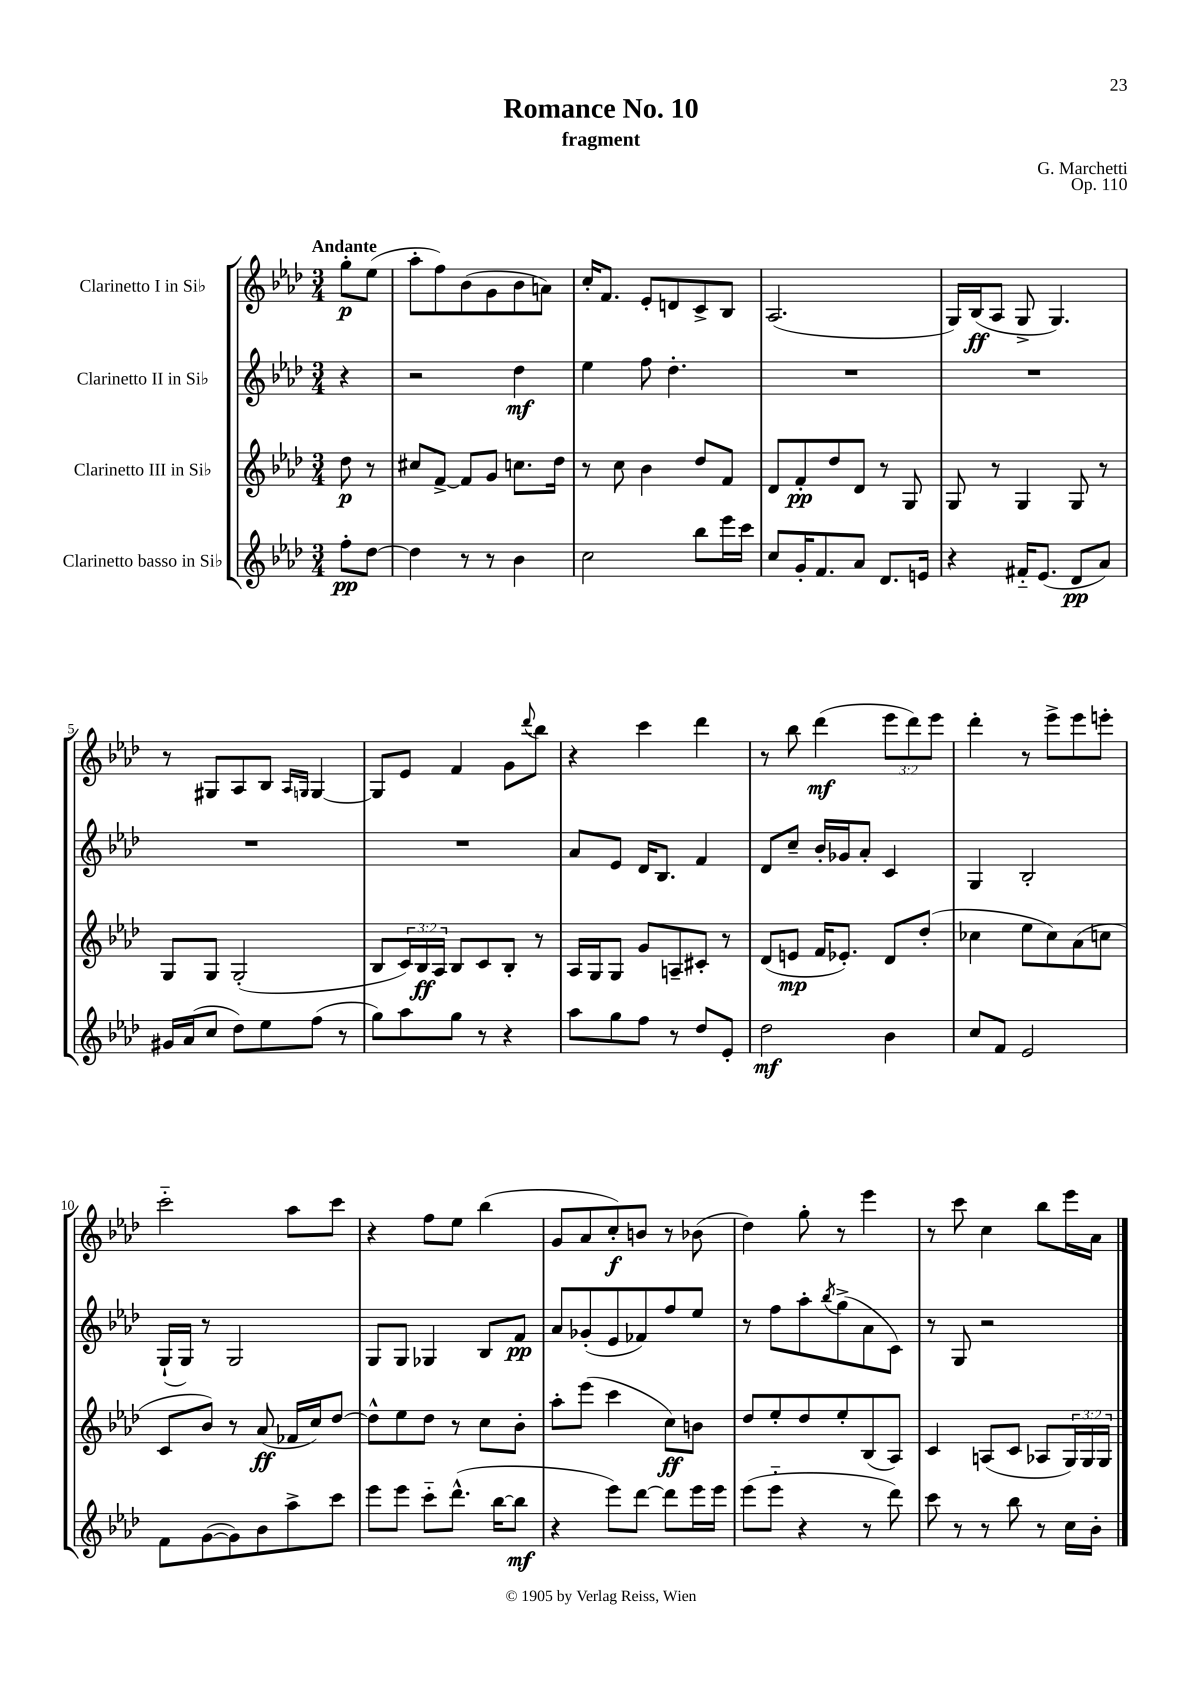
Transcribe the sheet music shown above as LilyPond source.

\header { title = "Romance No. 10" composer = "G. Marchetti" subtitle = "fragment" opus = "Op. 110" }
<<
\new StaffGroup <<
\new Staff = "s0" \with { instrumentName = "Clarinetto I in Sib" } {
    \clef treble \key aes \major \numericTimeSignature \time 3/4 \override Staff.TupletNumber.text = #tuplet-number::calc-fraction-text \partial 4 \tempo "Andante"
    g''8-.\p ees''8( |
    aes''8-. f''8) bes'8( g'8 bes'8 a'8) |
    c''16-. f'8. ees'8-. d'8 c'8-> bes8 |
    aes2.( |
    g16) bes16\ff( aes8 g8-> g4.) |
    r8 gis8 aes8 bes8 \grace { aes16 g16 } g4~ |
    g8 ees'8 f'4 g'8 \appoggiatura { des'''8 } bes''8 |
    r4 c'''4 des'''4 |
    r8 bes''8 des'''4\mf( \tuplet 3/2 { ees'''8 des'''8) ees'''8 } |
    des'''4-. r8 ees'''8-> ees'''8 e'''8-. |
    c'''2-_ aes''8 c'''8 |
    r4 f''8 ees''8 bes''4( |
    g'8 aes'8 c''8-.\f) b'8 r8 bes'8( |
    des''4) g''8-. r8 ees'''4 |
    r8 c'''8 c''4 bes''8 ees'''16 aes'16 \bar "|." |
}
\new Staff = "s1" \with { instrumentName = "Clarinetto II in Sib" } {
    \clef treble \key aes \major \numericTimeSignature \time 3/4 \partial 4
    r4 |
    r2 des''4\mf |
    ees''4 f''8 des''4.-. |
    R2. |
    R2. |
    R2. |
    R2. |
    aes'8 ees'8 des'16 bes8. f'4 |
    des'8 c''8-- bes'16-. ges'16 aes'8-. c'4 |
    g4 bes2-. |
    g16-!( g16) r8 g2 |
    g8 g8 ges4 bes8 f'8\pp |
    aes'8 ges'8-.( ees'8 fes'8) f''8 ees''8 |
    r8 f''8 aes''8-. \acciaccatura { bes''8 } g''8->( aes'8 c'8) |
    r8 g8 r2 \bar "|." |
}
\new Staff = "s2" \with { instrumentName = "Clarinetto III in Sib" } {
    \clef treble \key aes \major \numericTimeSignature \time 3/4 \override Staff.TupletNumber.text = #tuplet-number::calc-fraction-text \partial 4
    des''8\p r8 |
    cis''8 f'8~-> f'8 g'8 c''8. des''16 |
    r8 c''8 bes'4 des''8 f'8 |
    des'8 f'8-.\pp des''8 des'8 r8 g8 |
    g8 r8 g4 g8 r8 |
    g8 g8 g2-.( |
    bes8 \tuplet 3/2 { c'16) bes16\ff aes16 } bes8 c'8 bes8-. r8 |
    aes16 g16 g8 g'8 a8-- cis'8-. r8 |
    des'8( e'8\mp f'16 ees'8.-.) des'8 des''8-.( |
    ces''4 ees''8 ces''8) aes'8( c''8 |
    c'8 bes'8) r8 aes'8\ff( fes'16 c''16) des''8~ |
    des''8-^ ees''8 des''8 r8 c''8 bes'8-. |
    aes''8-. ees'''8( c'''4 c''8\ff) b'8 |
    des''8 ees''8-. des''8 ees''8-. bes8( aes8) |
    c'4 a8( c'8 aes8 \tuplet 3/2 { g16) g16 g16 } \bar "|." |
}
\new Staff = "s3" \with { instrumentName = "Clarinetto basso in Sib" } {
    \clef treble \key aes \major \numericTimeSignature \time 3/4 \partial 4
    f''8-.\pp des''8~ |
    des''4 r8 r8 bes'4 |
    c''2 bes''8 ees'''16 c'''16 |
    c''8 g'16-. f'8. aes'8 des'8. e'16 |
    r4 fis'16-_ ees'8.( des'8\pp aes'8) |
    gis'16 aes'16( c''8 des''8) ees''8 f''8( r8 |
    g''8) aes''8 g''8 r8 r4 |
    aes''8 g''8 f''8 r8 des''8 ees'8-. |
    des''2\mf bes'4 |
    c''8 f'8 ees'2 |
    f'8 g'8~( g'8) bes'8 aes''8-> c'''8 |
    ees'''8 ees'''8 c'''8-_ des'''8.-^( bes''16~ bes''8\mf |
    r4 ees'''8) des'''8~ des'''8 ees'''16 ees'''16 |
    ees'''8( ees'''8-_ r4 r8 des'''8) |
    c'''8 r8 r8 bes''8 r8 c''16 bes'16-. \bar "|." |
}
>>
>>
